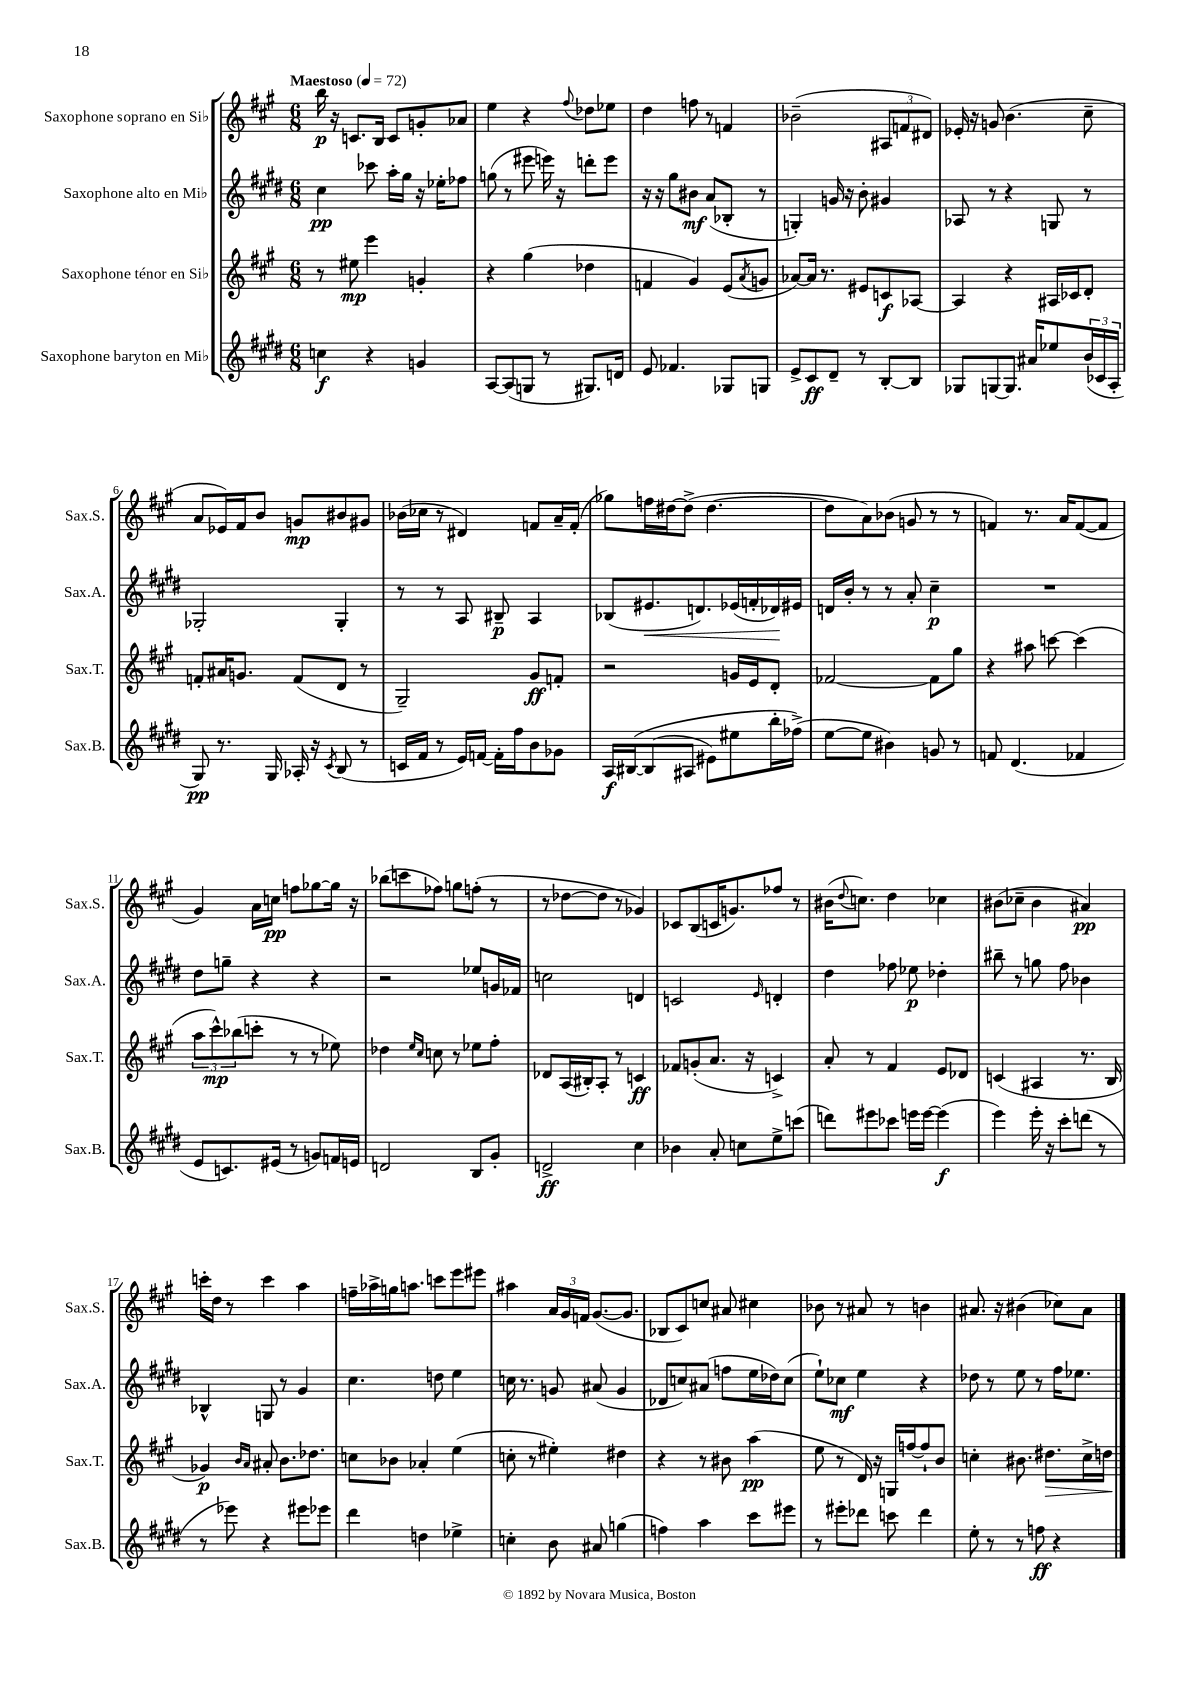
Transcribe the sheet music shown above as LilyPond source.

<<
\new StaffGroup <<
\new Staff = "s0" \with { instrumentName = "Saxophone soprano en Sib" shortInstrumentName = "Sax.S." } {
    \clef treble \key a \major \numericTimeSignature \time 6/8 \tempo "Maestoso" 4 = 72
    b''16\p r16 c'8. b16 c'8 g'8-. aes'8 |
    e''4 r4 \appoggiatura { fis''8 } des''8 ees''8 |
    d''4 f''8 r8 f'4 |
    bes'2--( \tuplet 3/2 { ais8 f'8 dis'8) } |
    ees'16-. r16 g'8 b'4.( cis''8-- |
    a'8 ees'16) fis'16 b'8 g'8\mp bis'8 gis'8 |
    bes'16( ces''16 r8 dis'4) f'8 a'16-- f'16-.( |
    ges''8) f''16 dis''16~ dis''8->( dis''4.~ |
    dis''8 a'8) bes'8( g'8 r8 r8 |
    f'4) r8. a'16 f'8~( f'8 |
    gis'4) a'16 c''16\pp f''8 ges''8~ ges''16 r16 |
    bes''8( c'''8 fes''8) g''8 f''8-.( r8 |
    r8 des''8~ des''8 r8 ges'4) |
    ces'8 b8( c'16 g'8.) fes''8 r8 |
    bis'16( \appoggiatura { d''8 } c''8.) d''4 ces''4 |
    bis'8( ces''8-- bis'4 ais'4\pp) |
    c'''16-. d''16 r8 c'''4 a''4 |
    f''16-- aes''16-> g''16 a''8. c'''8 e'''8 eis'''8 |
    ais''4 \tuplet 3/2 { a'16 gis'16 f'16 } gis'8.~( gis'8. |
    bes8 cis'8) c''8 ais'8 cis''4 |
    bes'8 r8 ais'8 r8 b'4 |
    ais'8. r16 bis'4( ces''8) ais'8 \bar "|." |
}
\new Staff = "s1" \with { instrumentName = "Saxophone alto en Mib" shortInstrumentName = "Sax.A." } {
    \clef treble \key e \major \numericTimeSignature \time 6/8
    cis''4\pp ces'''8 a''16-. gis''16 r16 ees''16-. fes''8 |
    g''8( r8 eis'''8 e'''16) r16 d'''8-. e'''8 |
    r16 r16 gis''8 bis'8\mf a'8( bes8-. r8 |
    g4-.) g'16 r16 b'8-. gis'4 |
    aes8 r8 r4 g8 r8 |
    ges2-. ges4-. |
    r8 r8 a8 bis8--\p a4 |
    bes8( eis'8.\< d'8.) ees'16( f'16-. des'16\!) eis'16 |
    d'16 b'16-. r8 r8 a'8-. cis''4--\p |
    R2. |
    dis''8 g''8-- r4 r4 |
    r2 ees''8 g'16 fes'16 |
    c''2 d'4 |
    c'2 \grace { e'16 } d'4-. |
    dis''4 fes''8 ees''8\p des''4-. |
    bis''8-- r8 g''8 fis''8 bes'4 |
    bes4-^ g8 r8 gis'4 |
    cis''4. d''8 e''4 |
    c''16 r8. g'8 ais'8( g'4 |
    des'8 c''8) ais'8( f''8 e''16 des''16) c''8( |
    e''8-!) ces''8\mf e''4 r4 |
    des''8 r8 e''8 r8 fis''16 ees''8. \bar "|." |
}
\new Staff = "s2" \with { instrumentName = "Saxophone ténor en Sib" shortInstrumentName = "Sax.T." } {
    \clef treble \key a \major \numericTimeSignature \time 6/8
    r8 eis''8\mp e'''4 g'4-. |
    r4 gis''4( des''4 |
    f'4 gis'4) e'8( \acciaccatura { a'8 } g'8 |
    aes'8~) aes'16 r8. eis'8 c'8\f aes8~ |
    aes4 r4 ais16 ces'16 d'8-. |
    f'8-. ais'16 g'8. f'8( d'8 r8 |
    gis2--) gis'8\ff f'8-. |
    r2 g'16 e'16 d'8-. |
    fes'2~ fes'8 gis''8 |
    r4 ais''8 c'''8~ c'''4( |
    \tuplet 3/2 { a''8 cis'''8-^\mp) bes''8( } c'''8-. r8 r8 ees''8) |
    des''4 \grace { e''16 cis''16 } c''8 r8 ees''8 fis''8-. |
    des'8 a16( bis16-.) a8-. r8 c'4\ff |
    fes'8 g'8-.( a'8. r16 c'4->) |
    a'8-. r8 fis'4 e'8 des'8 |
    c'4( ais4 r8. b16 |
    ges'4\p) \grace { b'16 a'16 } ais'8-. b'8. des''8. |
    c''8 bes'8 aes'4-. e''4( |
    c''8-. r8 eis''4-.) dis''4 |
    r4 r8 bis'8 a''4\pp( |
    e''8 r8 d'16) r16 g16 f''16~ f''8-! b'8 |
    c''4-. bis'8. dis''8.\> c''16-> d''16\! \bar "|." |
}
\new Staff = "s3" \with { instrumentName = "Saxophone baryton en Mib" shortInstrumentName = "Sax.B." } {
    \clef treble \key e \major \numericTimeSignature \time 6/8
    c''4\f r4 g'4 |
    a8~ a8( g8 r8 gis8.) d'16 |
    e'8 fes'4. ges8 g8 |
    e'8-> cis'8\ff dis'8-- r8 b8~-. b8 |
    ges8 g8~ g8. ais'16 ees''8 \tuplet 3/2 { b'16( ces'16 a16-. } |
    gis8\pp) r8. gis16 aes16-. r16 \acciaccatura { cis'8 } b8( r8 |
    c'16 fis'16 r8 e'16) f'16~ f'16-. fis''16 b'8 ges'8 |
    a16\f bis16~\( bis8( ais8 eis'8) eis''8 b''16-. fes''16->(\) |
    e''8~ e''8 bis'4) g'8 r8 |
    f'8 dis'4.( fes'4 |
    e'8 c'8.) eis'16( r8 g'8) f'16 e'16 |
    d'2 b8 gis'8-. |
    d'2->\ff cis''4 |
    bes'4 a'8-. c''8 e''8-> c'''8( |
    d'''8) eis'''8 ces'''8 e'''16 e'''16~ e'''4\f( |
    e'''4) e'''16-. r16 cis'''8-. d'''8( r8 |
    r8 ees'''8) r4 eis'''8 ees'''8 |
    dis'''4 d''4 ees''4-> |
    c''4-. b'8 ais'8 g''4( |
    f''4) a''4 cis'''8 eis'''8 |
    r8 eis'''8-. des'''8 c'''8 des'''4 |
    e''8-. r8 r8 f''8\ff r4 \bar "|." |
}
>>
>>
